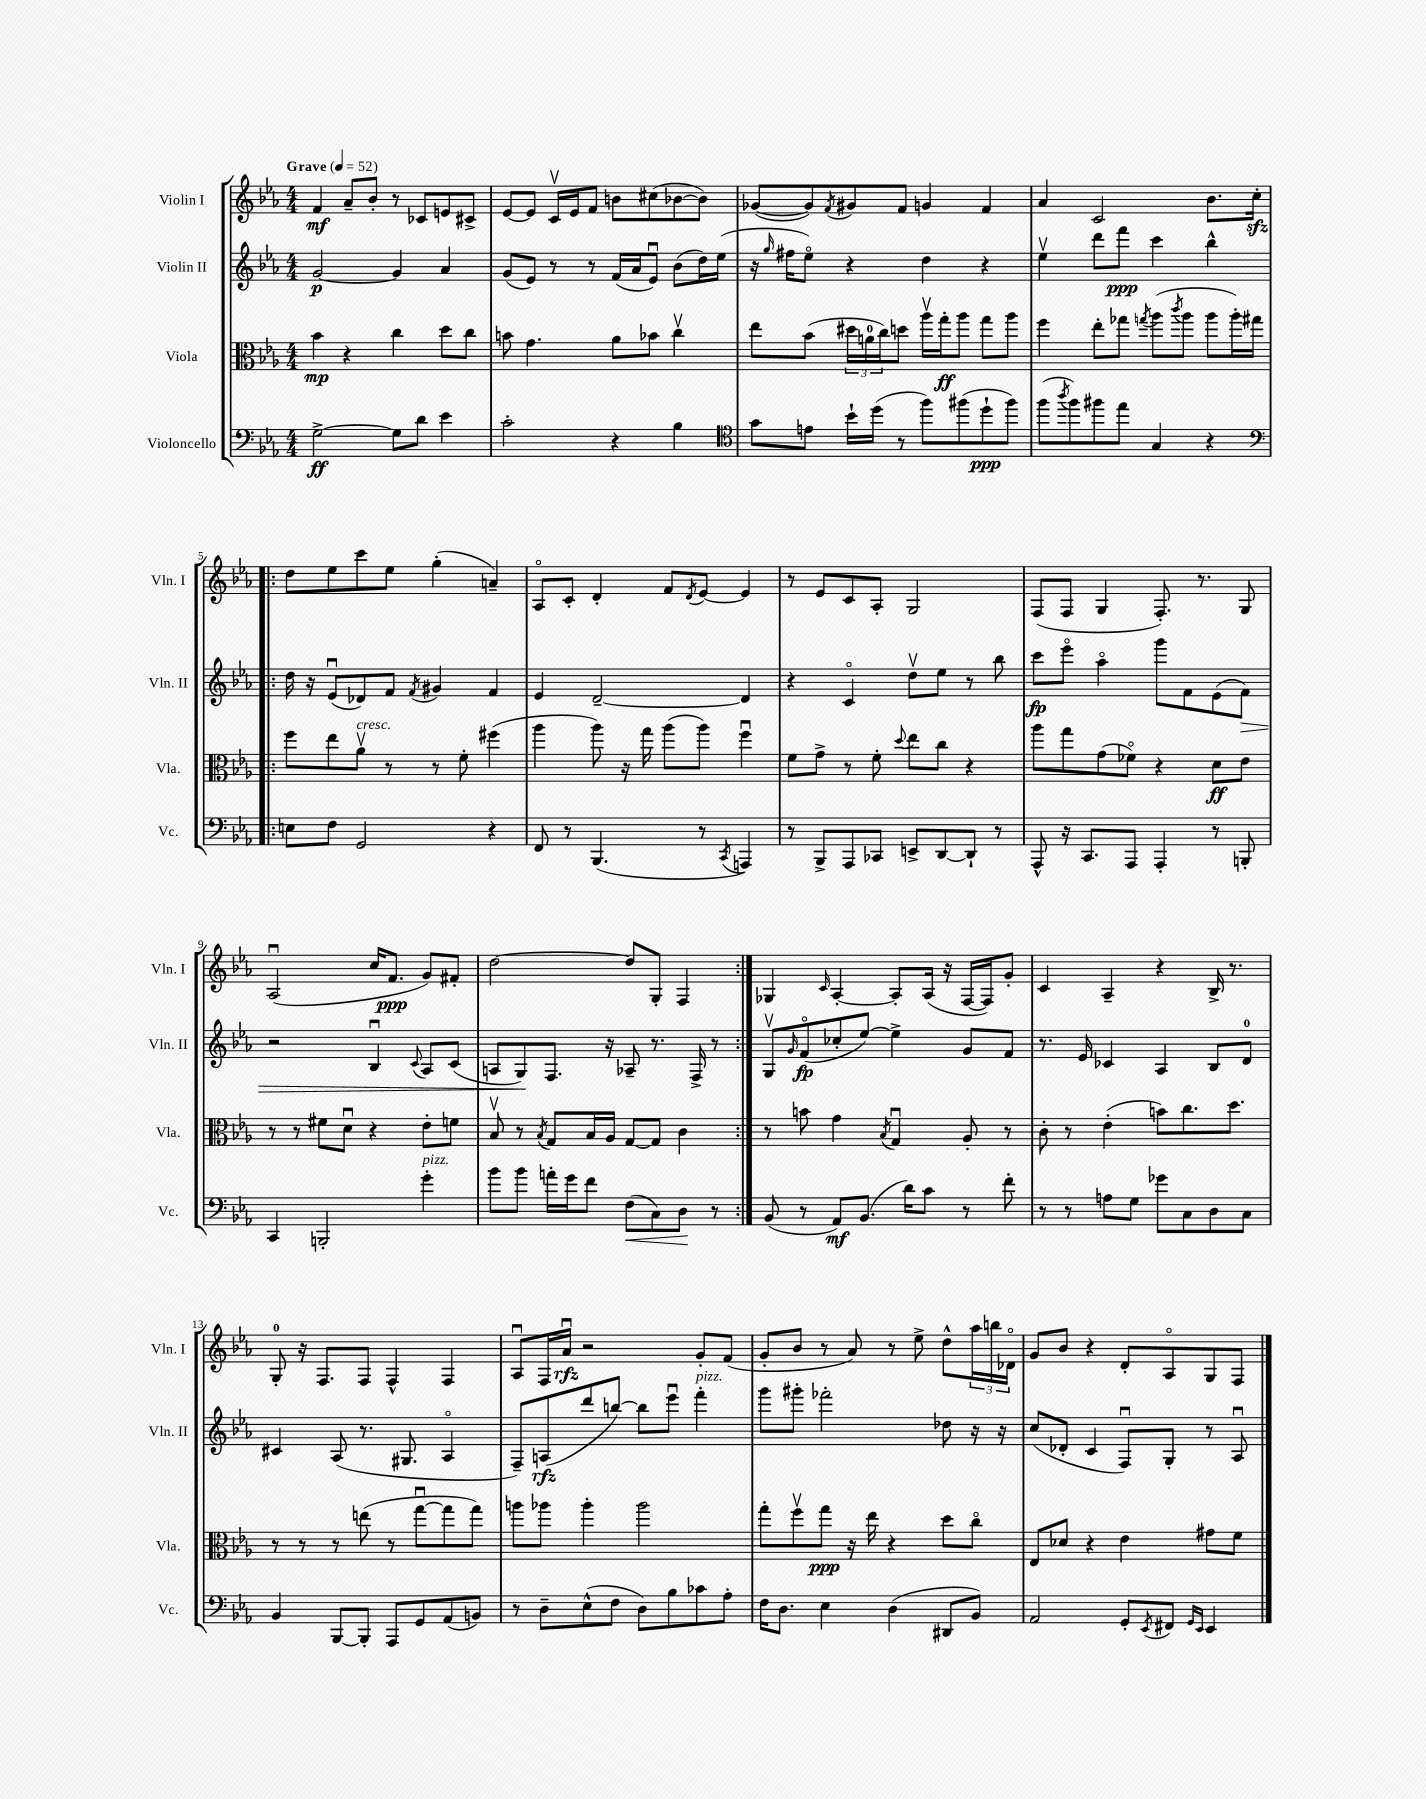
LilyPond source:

<<
\new StaffGroup <<
\new Staff = "s0" \with { instrumentName = "Violin I" shortInstrumentName = "Vln. I" } {
    \clef treble \key ees \major \numericTimeSignature \time 4/4 \tempo "Grave" 4 = 52
    f'4\mf aes'8-- bes'8-. r8 ces'8 e'8 cis'8-> |
    ees'8~ ees'8 c'16\upbow ees'16 f'8 b'8 cis''8( bes'8~ bes'8) |
    ges'8~( ges'8) \acciaccatura { f'8 } gis'8 f'8 g'4 f'4 |
    aes'4 c'2 bes'8. c''16-.\sfz |
    \repeat volta 2 { d''8 ees''8 c'''8 ees''8 g''4-.( a'4--) |
    aes8\flageolet c'8-. d'4-. f'8 \acciaccatura { d'8 } ees'8~ ees'4 |
    r8 ees'8 c'8 aes8-. g2 |
    f8( f8 g4 f8.-.) r8. g8 |
    aes2\downbow( c''16 f'8.\ppp g'8) fis'8-. |
    d''2~ d''8 g8-. f4 | }
    ges4 \grace { c'16 } aes4~-. aes8-. aes16( r16 f16~ f16) g'8-. |
    c'4 aes4-- r4 bes16-> r8. |
    g8-0-. r16 f8. f8 f4-^ f4 |
    aes8\downbow f16 aes'16\downbow\rfz r2 g'8-. f'8( |
    g'8-. bes'8 r8 aes'8) r8 ees''8-> d''8-^ \tuplet 3/2 { aes''16 b''16 des'16\flageolet } |
    g'8 bes'8 r4 d'8-. aes8\flageolet g8 f8 \bar "|." |
}
\new Staff = "s1" \with { instrumentName = "Violin II" shortInstrumentName = "Vln. II" } {
    \clef treble \key ees \major \numericTimeSignature \time 4/4
    g'2~\p g'4 aes'4 |
    g'8( ees'8) r8 r8 f'16( aes'16 ees'8\downbow) bes'8( d''16) ees''16( |
    r16 \grace { g''16 } fis''16 ees''8\flageolet) r4 d''4 r4 |
    ees''4\upbow d'''8 f'''8\ppp c'''4 bes''4-^ |
    \repeat volta 2 { d''16 r16 ees'8\downbow( des'8) f'8 \acciaccatura { f'8 } gis'4 f'4 |
    ees'4 d'2~-- d'4 |
    r4 c'4\flageolet d''8\upbow ees''8 r8 bes''8 |
    c'''8\fp ees'''8\flageolet aes''4\flageolet g'''8 f'8 ees'8( f'8\>) |
    r2 bes4\downbow \appoggiatura { c'8 } aes8 c'8( |
    a8 g8\!) f8. r16 aes8-- r8. f16-> r8 | }
    g8\upbow \grace { g'16 } f'8\flageolet\fp( ces''8-. ees''8~) ees''4-> g'8 f'8 |
    r8. ees'16 ces'4 aes4 bes8 d'8-0 |
    cis'4 aes8( r8. gis8. aes4\flageolet |
    f8--) a8\rfz( d'''8 b''8~) b''8 ees'''8\downbow f'''4-.^\markup { \italic "pizz." } |
    g'''8 gis'''8-. fes'''2-. des''8 r16 r16 |
    c''8( des'8-. c'4 f8\downbow) g8-. r8 aes8\downbow \bar "|." |
}
\new Staff = "s2" \with { instrumentName = "Viola" shortInstrumentName = "Vla." } {
    \clef alto \key ees \major \numericTimeSignature \time 4/4
    bes'4\mp r4 c''4 d''8 c''8 |
    b'8 g'4. aes'8 bes'8 c''4\upbow |
    ees''8 bes'8( \tuplet 3/2 { dis''16 a'16-0 c''16) } d''8 aes''16\upbow g''16-.\ff aes''8 g''8 aes''8 |
    f''4 ees''8-. ges''8 \acciaccatura { g''8 } aes''8( \acciaccatura { c'''8 } aes''8 aes''8 aes''16-.) gis''16 |
    \repeat volta 2 { f''8 ees''8 aes'8\upbow^\markup { \italic "cresc." } r8 r8 f'8-. fis''4( |
    aes''4 aes''8) r16 g''16 aes''8( aes''8) f''4\downbow |
    f'8 g'8-> r8 f'8-. \appoggiatura { d''8 } ees''8 c''8 r4 |
    aes''8 g''8 g'8( fes'8\flageolet) r4 d'8\ff ees'8 |
    r8 r8 fis'8 d'8\downbow r4 ees'8-. f'8 |
    bes8\upbow r8 \acciaccatura { bes8 } g8 bes16 aes16 g8~ g8 c'4 | }
    r8 b'8 g'4 \acciaccatura { bes8 } g4\downbow aes8-. r8 |
    c'8-. r8 ees'4-.( b'8) c''8. d''8. |
    r8 r8 r8 e''8( r8 g''8~\downbow g''8 g''8) |
    a''8 aes''8 aes''4-. aes''2 |
    g''8-. f''8\upbow g''8\ppp r16 ees''16 r4 d''8 c''8\flageolet |
    ees8 des'8 r4 ees'4 gis'8 f'8 \bar "|." |
}
\new Staff = "s3" \with { instrumentName = "Violoncello" shortInstrumentName = "Vc." } {
    \clef bass \key ees \major \numericTimeSignature \time 4/4
    g2~->\ff g8 d'8 ees'4 |
    c'2-. r4 bes4 |
    \clef tenor g'8 e'8 bes'16-! d''16( r8 f''8) fis''8( d''8-!\ppp fis''8) |
    f''8( \acciaccatura { aes''8 } f''8) fis''8 ees''8 g4 r4 |
    \repeat volta 2 { \clef bass e8 f8 g,2 r4 |
    f,8 r8 bes,,4.( r8 \acciaccatura { c,8 } a,,4) |
    r8 bes,,8-> aes,,8 ces,8 e,8-> d,8~ d,8-! r8 |
    aes,,8-^ r16 c,8. aes,,8 aes,,4-. r8 b,,8-. |
    c,4 b,,2-. g'4-.^\markup { \italic "pizz." } |
    bes'8 bes'8 a'16-. g'16 f'8 f8\<( c8) d8\! r8 | }
    bes,8( r8 aes,8\mf) bes,8.( d'16) c'8 r8 f'8-. |
    r8 r8 a8 g8 ges'8 c8 d8 c8 |
    bes,4 bes,,8~ bes,,8-. aes,,8 g,8 aes,8( b,8) |
    r8 d8-- ees8-^( f8 d8) bes8 ces'8 aes8-. |
    f16 d8. ees4 d4( dis,8 bes,8) |
    aes,2 g,8-. \acciaccatura { ees,8 } fis,8 \grace { g,16 ees,16 } ees,4 \bar "|." |
}
>>
>>
